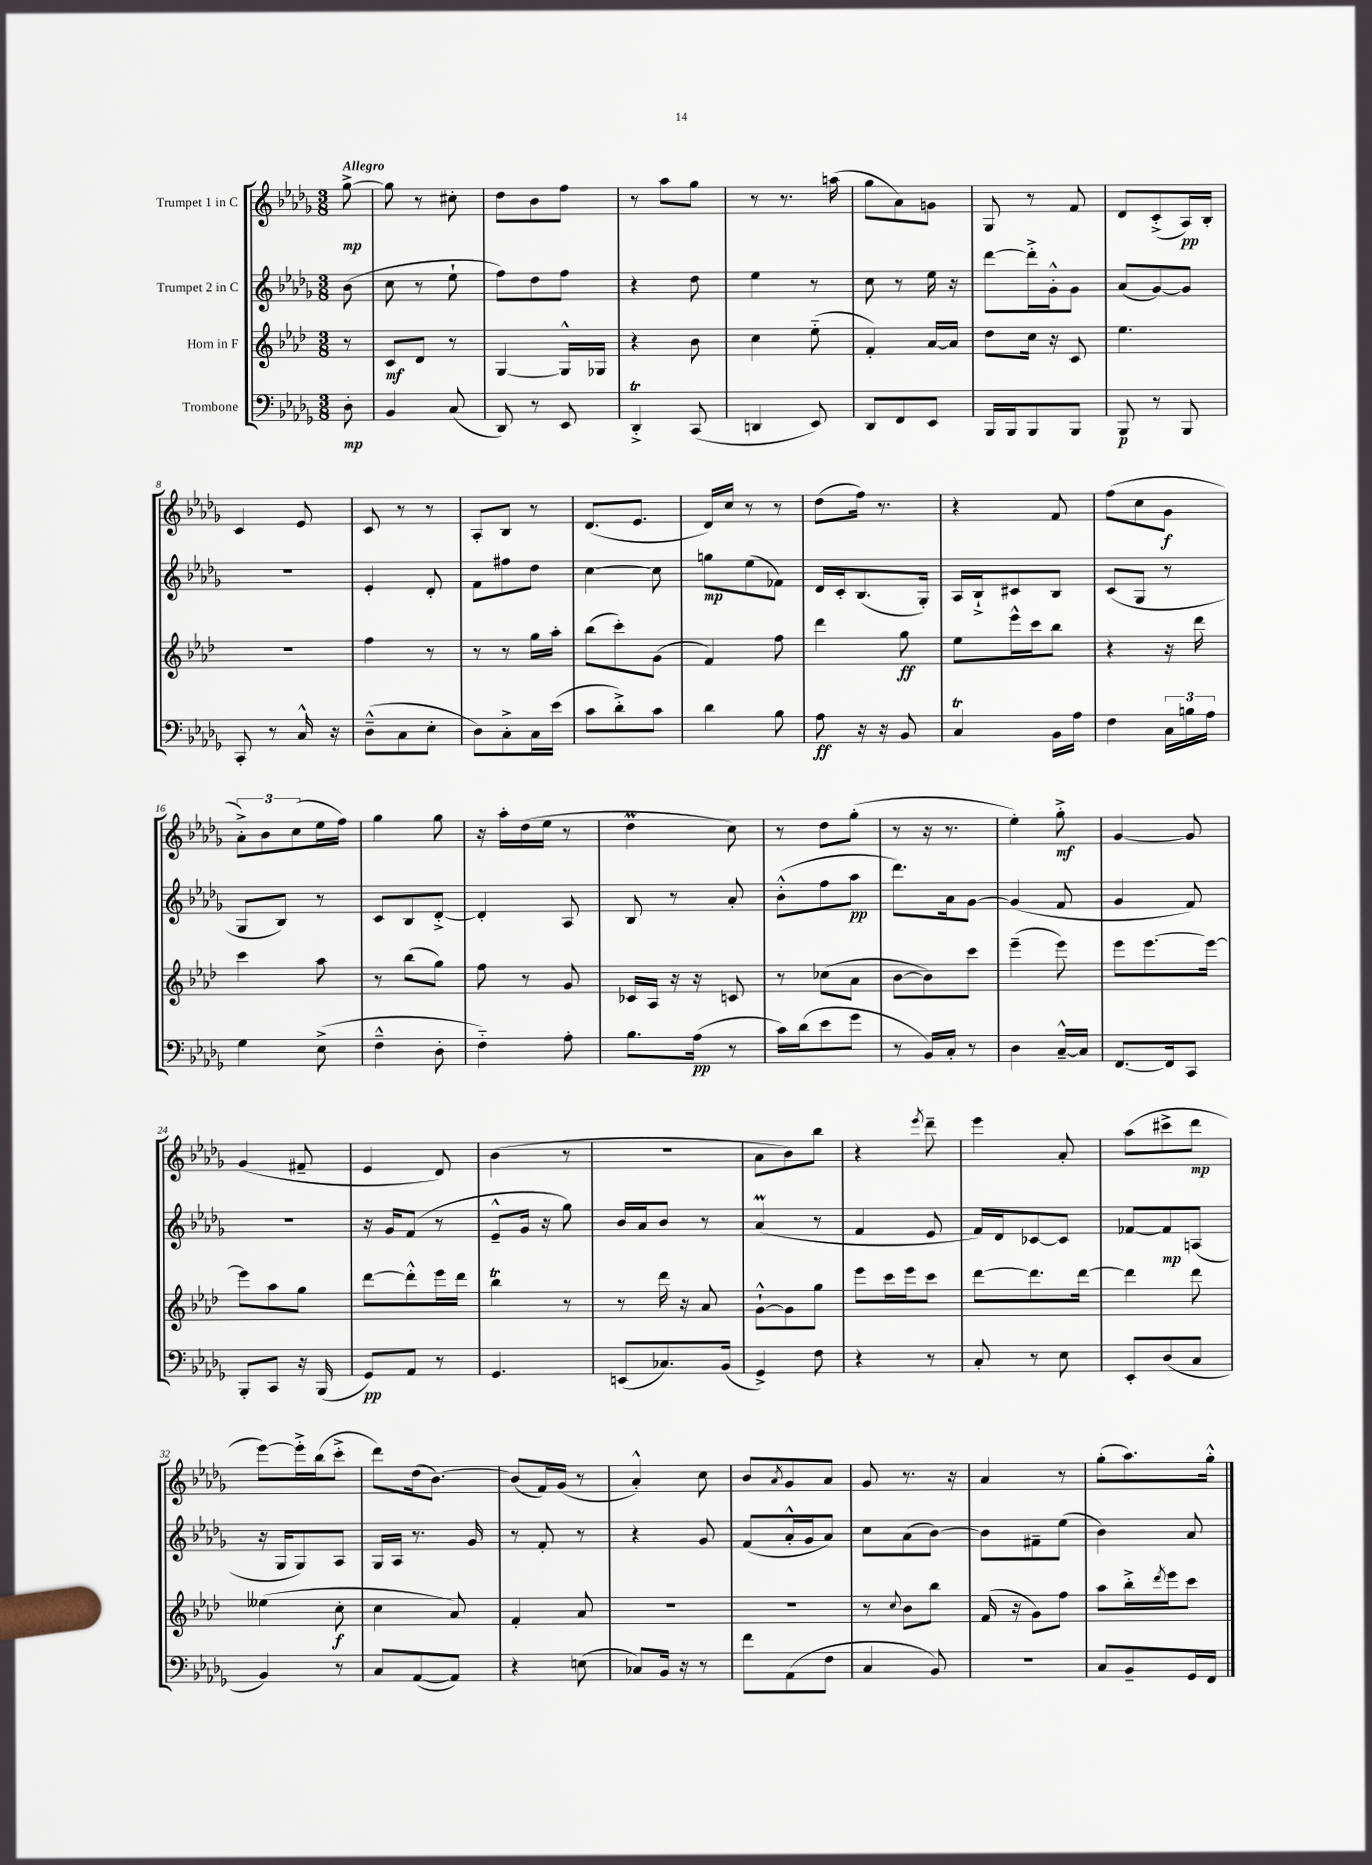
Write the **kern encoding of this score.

**kern	**kern	**kern	**kern
*staff4	*staff3	*staff2	*staff1
*clefF4	*clefG2	*clefG2	*clefG2
*k[b-e-a-d-g-]	*k[b-e-a-d-]	*k[b-e-a-d-g-]	*k[b-e-a-d-g-]
*M3/8	*M3/8	*M3/8	*M3/8
8D-'	8r	(8b-	[8gg-^
=	=	=	=
4BB-	8c	8cc	8gg-]
.	8d-	8r	8r
(8C	8r	8ee-`	8cc#'
=	=	=	=
8DD-)	[4G	8ff)	8dd-
8r	.	8dd-	8b-
8EE-	16G^^]	8ff	8ff
.	16G-	.	.
=	=	=	=
4DD-'^	4r	4r	8r
.	.	.	8aa-
(8CC	8b-	8dd-	8gg-
=	=	=	=
4DD	4cc	4ee-	8r
.	.	.	8.r
8EE-)	(8ee-'~	8r	.
.	.	.	(16aa
=	=	=	=
8DD-	4f')	8cc	8gg-
8FF	.	8r	8a-)
8EE-	[16a-	16ee-	8g
.	16a-]	16r	.
=	=	=	=
16BBB-	8dd-	[8ddd-	8G-
16BBB-	.	.	.
8BBB-	16cc	16ddd-'^]	8r
.	16r	16g-'^^	.
8BBB-	8c	8g-	8f
=	=	=	=
8BBB-	4.ee-	(8a-	8d-
8r	.	[8g-)	(8c'^
8BBB-	.	8g-]	16A-)
.	.	.	16B-'
=	=	=	=
8CC'	4.r	4.r	4c
8r	.	.	.
16C^^	.	.	8e-
16r	.	.	.
=	=	=	=
(8D-~^^	4ff	4e-'	8c
8C	.	.	8r
8E-'	8r	8d-'	8r
=	=	=	=
8D-)	8r	8f	8A-'
8C'^	8r	8ff#	8B-
16C	16gg	8dd-	8r
(16e-	16aa-'	.	.
=	=	=	=
8c	(8bb-	[4cc	(8.d-
8d-'^)	8ccc')	.	.
.	.	.	8.e-
8c	(8g	8cc]	.
=	=	=	=
4d-	4f)	8gg	16d-)
.	.	.	16cc
.	.	(8ee-	8r
8B-	8ff	8f-)	8r
=	=	=	=
8A-	4ddd-	16d-	(8dd-
.	.	16c'	.
16r	.	(8.B-	16ff)
16r	.	.	8.r
8BB-	8gg	.	.
.	.	16G-')	.
=	=	=	=
4C	8ee-	16A-	4r
.	.	16B-`^	.
.	16eee-^^	8c#	.
.	16ccc	.	.
16BB-	8bb-	8B-	8f
16A-	.	.	.
=	=	=	=
4F	4r	(8c	(8ff
.	.	8G-	8cc
24C	16r	8r	8g-
24B	.	.	.
.	16ddd-	.	.
24A-	.	.	.
=	=	=	=
4G-	4ccc	8G-	12a-'^)
.	.	.	12b-
.	.	8B-)	.
.	.	.	(12cc
(8E-^	8aa-	8r	16ee-
.	.	.	16ff)
=	=	=	=
4F~^^	8r	8c	4gg-
.	(8bb-	8B-	.
8D-'	8gg)	[8d-'^	8gg-
=	=	=	=
4F'~)	8ff	4d-']	16r
.	.	.	16aa-'
.	8r	.	(16dd-
.	.	.	16ee-
8A-'	8g	8A-	8r
=	=	=	=
8.B-	16c-	8B-	4dd-
.	16A-	.	.
.	16r	8r	.
(16A-	16r	.	.
8r	8c	8a-'	8cc)
=	=	=	=
16c)	8r	(8b-'^^	8r
(16d-	.	.	.
8e-	(8cc-	8ff	8dd-
8g-	8a-	8aa-	(8gg-'
=	=	=	=
8r	[8b-	8.ddd-)	8r
16BB-)	8b-])	.	16r
16C'	.	16a-	8.r
8r	8ccc	[8g-	.
=	=	=	=
4D-	(4eee-~	(4g-]	4ee-')
[16C~^^	8eee-)	8f	8gg-'^
16C]	.	.	.
=	=	=	=
[8.FF	8eee-	4g-	[4g-
.	[8.eee-	.	.
16FF]	.	.	.
8CC	.	8f)	8g-]
.	16eee-_	.	.
=	=	=	=
8BBB-'	8eee-]	4.r	(4g-
8CC	8aa-	.	.
16r	8gg	.	8f#~
(16BBB-	.	.	.
=	=	=	=
8GG-)	[8ddd-	16r	4e-
.	.	16g-	.
8AA-	8ddd-'^^]	(8f	.
8r	16eee-	8r	8d-)
.	16ddd-	.	.
=	=	=	=
4.GG-	4bb-	8e-~^^	(4b-
.	.	16g-	.
.	.	16r	.
.	8r	8gg-)	8r
=	=	=	=
(8EE	8r	16b-	4.r
.	.	16a-	.
8.C-)	16ddd-	8b-	.
.	16r	.	.
.	8a-	8r	.
(16BB-	.	.	.
=	=	=	=
4GG-^)	[8g`^^	(4a-	8a-
.	8g]	.	8b-)
8F	8gg	8r	8bb-
=	=	=	=
4r	8eee-	4f	4r
.	16ccc	.	.
.	16eee-	.	.
.	.	.	8qeee-
8r	8ccc	8e-	8ddd-~
=	=	=	=
8C'	[8ddd-	16f)	4eee-
.	.	16d-	.
8r	8.ddd-]	[8c-	.
8E-	.	8c-]	8a-'
.	[16ddd-	.	.
=	=	=	=
8EE-'	4ddd-]	[8f-	(8aa-
(8D-	.	8f-]	8ccc#^
8C	8ddd-	(8A	8ddd-
=	=	=	=
4BB-)	(4ee--	16r	[8eee-)
.	.	16G-	.
.	.	8G-)	16eee-'^]
.	.	.	(16bb-
8r	8cc'	8A-	8ccc'^
=	=	=	=
8C	4cc	16G-	8ddd-)
.	.	16A-	.
([8AA-	.	8.r	(16dd-
.	.	.	[8.b-)
8AA-])	8a-)	.	.
.	.	16g-	.
=	=	=	=
4r	4f'	8r	(8b-]
.	.	8f'	16f)
.	.	.	(16g-
(8E	8a-	8r	8r
=	=	=	=
8C-)	4.r	4r	4a-'^^)
16BB-	.	.	.
16r	.	.	.
8r	.	8g-	8cc
=	=	=	=
8f	4.r	(8f	8b-
.	.	.	8qa-
(8AA-	.	16a-'^^	8g-
.	.	16g-	.
8F	.	8a-)	8a-
=	=	=	=
4C	8r	8cc	8g-
.	8qqcc	.	.
.	8b-	(8a-	8.r
8BB-)	8bb-	[8b-)	.
.	.	.	16r
=	=	=	=
4.r	(16f	8b-]	4a-
.	16r	.	.
.	8g)	8f#~	.
.	8ff	(8ee-	8r
=	=	=	=
8C	8aa-	4b-)	(8gg-'
8BB-~	16bb-'^	.	8.aa-)
.	8qddd-	.	.
.	16eee-	.	.
16GG-	8ccc	8a-	.
16FF	.	.	16gg-'^^
==	==	==	==
*-	*-	*-	*-
